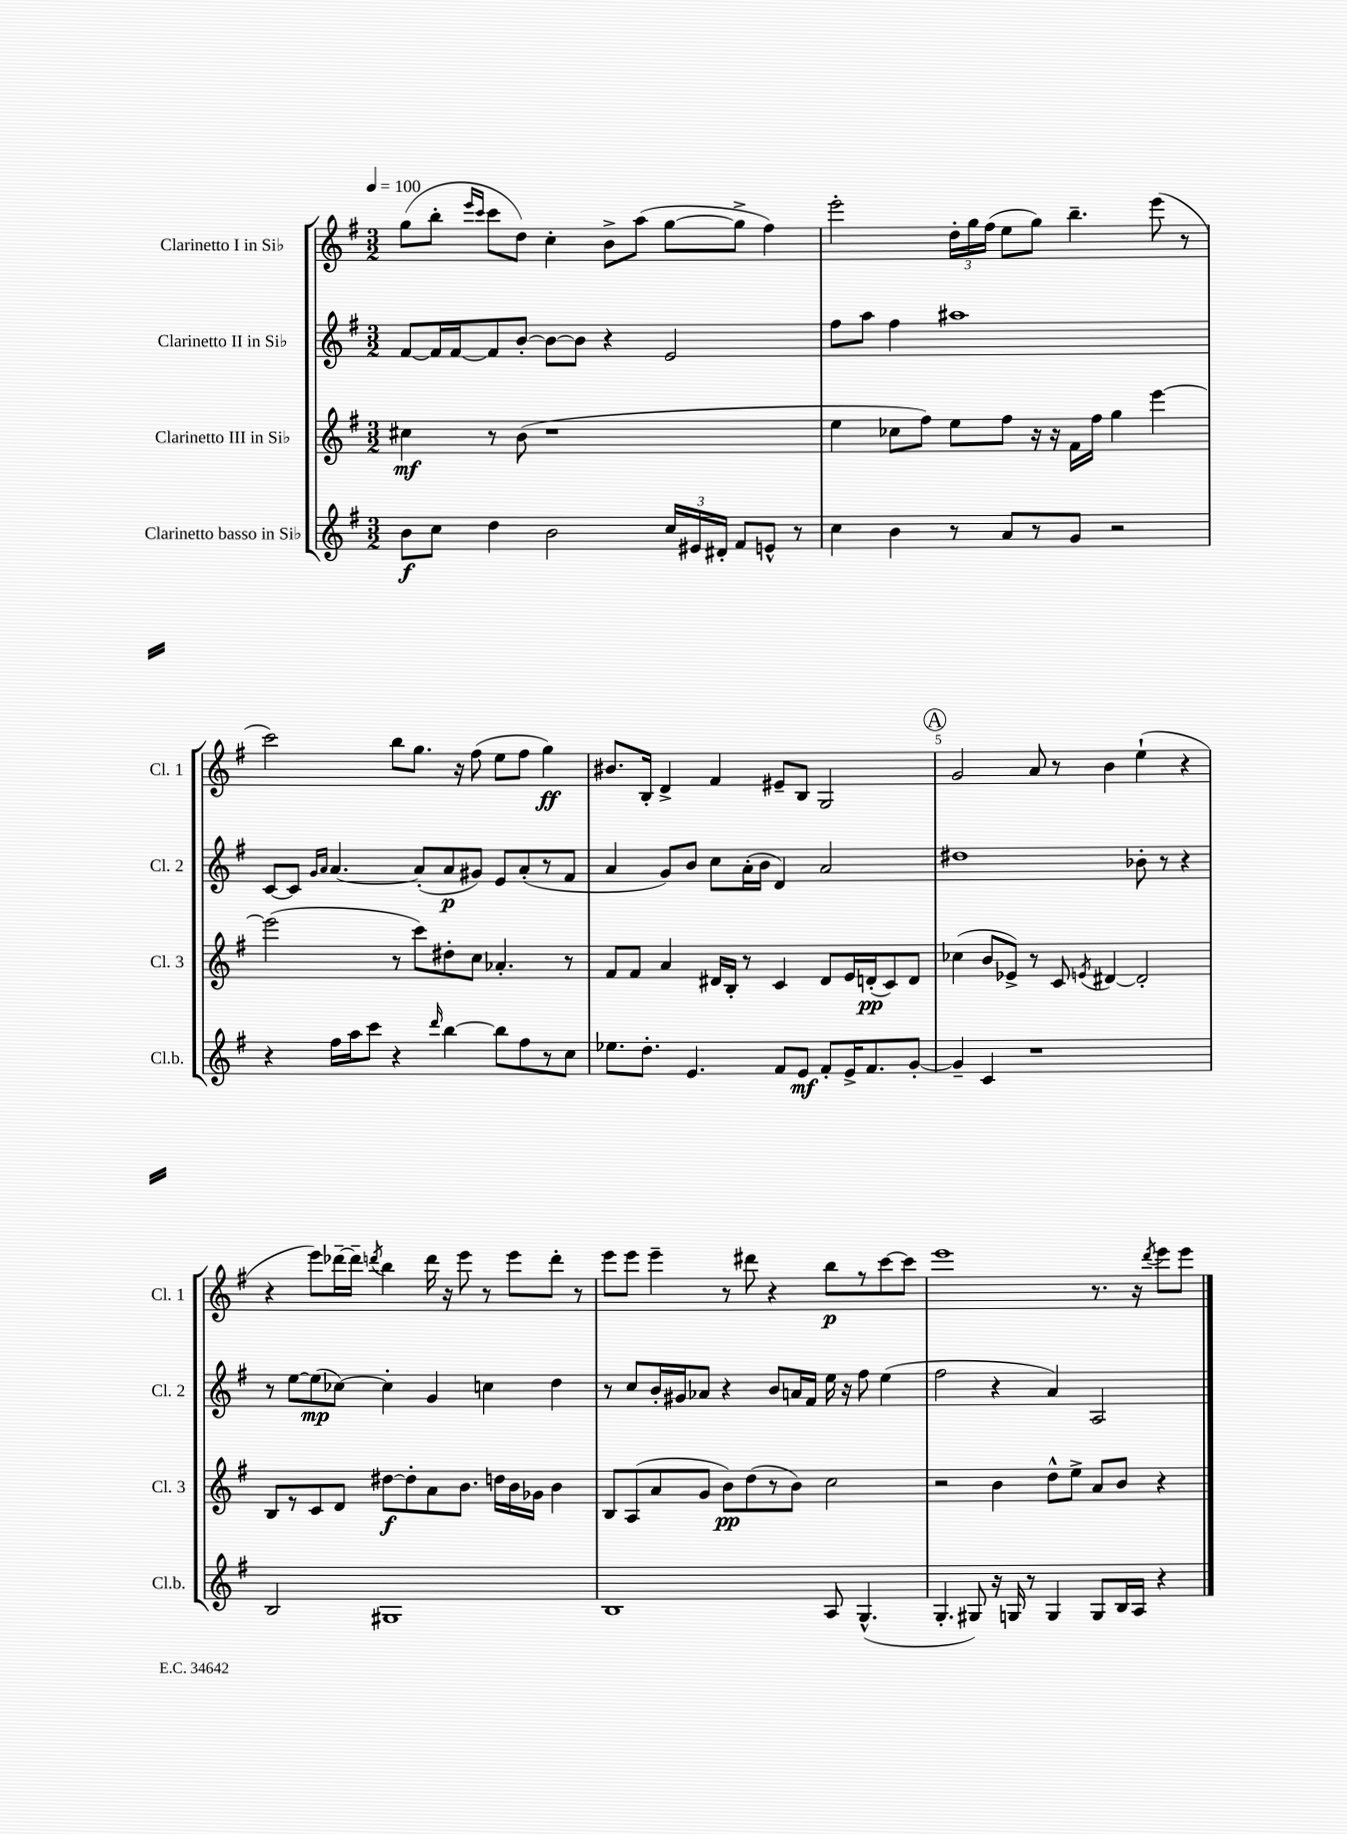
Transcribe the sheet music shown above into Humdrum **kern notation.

**kern	**kern	**kern	**kern
*staff4	*staff3	*staff2	*staff1
*clefG2	*clefG2	*clefG2	*clefG2
*k[f#]	*k[f#]	*k[f#]	*k[f#]
*M3/2	*M3/2	*M3/2	*M3/2
*MM100	*MM100	*MM100	*MM100
8b	4cc#	[8f#	(8gg
8cc	.	16f#]	8bb'
.	.	[16f#	.
.	.	.	16qqeee
.	.	.	16qqccc
4dd	8r	8f#]	8ccc
.	(8b	[8b'	8dd)
2b	1r	8b_	4cc'
.	.	8b]	.
.	.	4r	8b^
.	.	.	(8aa
24cc	.	2e	[8gg
24e#	.	.	.
24d#'	.	.	.
8f#	.	.	8gg^]
8e^^	.	.	4ff#)
8r	.	.	.
=	=	=	=
4cc	4ee	8ff#	2eee'
.	.	8aa	.
4b	8cc-	4ff#	.
.	8ff#)	.	.
8r	8ee	1aa#	24dd'
.	.	.	24gg
.	.	.	(24ff#
8a	8ff#	.	8ee
8r	16r	.	8gg)
.	16r	.	.
8g	16f#	.	4.bb~
.	16ff#	.	.
2r	4gg	.	.
.	[4eee	.	(8eee
.	.	.	8r
=	=	=	=
4r	(2eee]	[8c	2ccc)
.	.	8c]	.
.	.	16qqg	.
.	.	16qqa	.
16ff#	.	[4.a	.
16aa	.	.	.
8ccc	.	.	.
4r	8r	.	8bb
.	8ccc)	(8a']	8.gg
16qqddd	.	.	.
[4bb	8dd#'	8a	.
.	.	.	16r
.	8cc	8g#)	(8ff#
8bb]	4.a-'	8e	8ee
8ff#	.	(8a'	8ff#
8r	.	8r	4gg)
8cc	8r	8f#	.
=	=	=	=
8.ee-	8f#	4a	8.b#
.	8f#	.	.
8.dd'	.	.	16B'
.	4a	8g)	4d^
4.e	.	8b	.
.	16d#	8cc	4f#
.	16B'	.	.
.	8r	(16a'	.
.	.	16b	.
8f#	4c	4d)	8e#~
8e	.	.	8B
8f#'	8d#	2a	2G
16e^	16e	.	.
8.f#	(16d'	.	.
.	8c)	.	.
[8g'	8d	.	.
=	=	=	=
4g~]	(4cc-	1dd#	2g
4c	8b	.	.
.	8e-^)	.	.
1r	8r	.	8a
.	8c	.	8r
.	8qe	.	.
.	[4d#	.	4b
.	2d#']	8b-'	(4ee`
.	.	8r	.
.	.	4r	4r
=	=	=	=
2B	8B	8r	4r
.	8r	[8ee	.
.	8c	(8ee]	8eee)
.	8d	[8cc-)	[16ddd-~
.	.	.	16ddd-~]
.	.	.	8qddd
1G#	[8dd#	4cc-']	4bb
.	8dd#']	.	.
.	8a	4g	16ddd
.	.	.	16r
.	8.b	.	8eee
.	.	4cc	8r
.	16dd	.	.
.	16b	.	8eee
.	16g-	.	.
.	4b	4dd	8ddd'
.	.	.	8r
=	=	=	=
1B	8B	8r	8eee
.	(8A	8cc	8eee
.	8a	16b'	4eee~
.	.	16g#	.
.	8g	8a-	.
.	8b)	4r	8r
.	(8dd	.	8ddd#
.	8r	8b	4r
.	8b)	16a	.
.	.	16f#	.
8A	2cc	16ee	8bb
.	.	16r	.
(4.G^^	.	8ff#	8r
.	.	(4ee	[8ccc
.	.	.	8ccc]
=	=	=	=
4.G'	2r	2ff#	1eee
8G#)	.	.	.
16r	4b	4r	.
16G	.	.	.
8r	.	.	.
4G	8dd^^	4a)	.
.	8ee^	.	.
8G	8a	2A	8.r
16B	8b	.	.
16A	.	.	16r
.	.	.	8qddd
4r	4r	.	8eee
.	.	.	8eee
==	==	==	==
*-	*-	*-	*-
